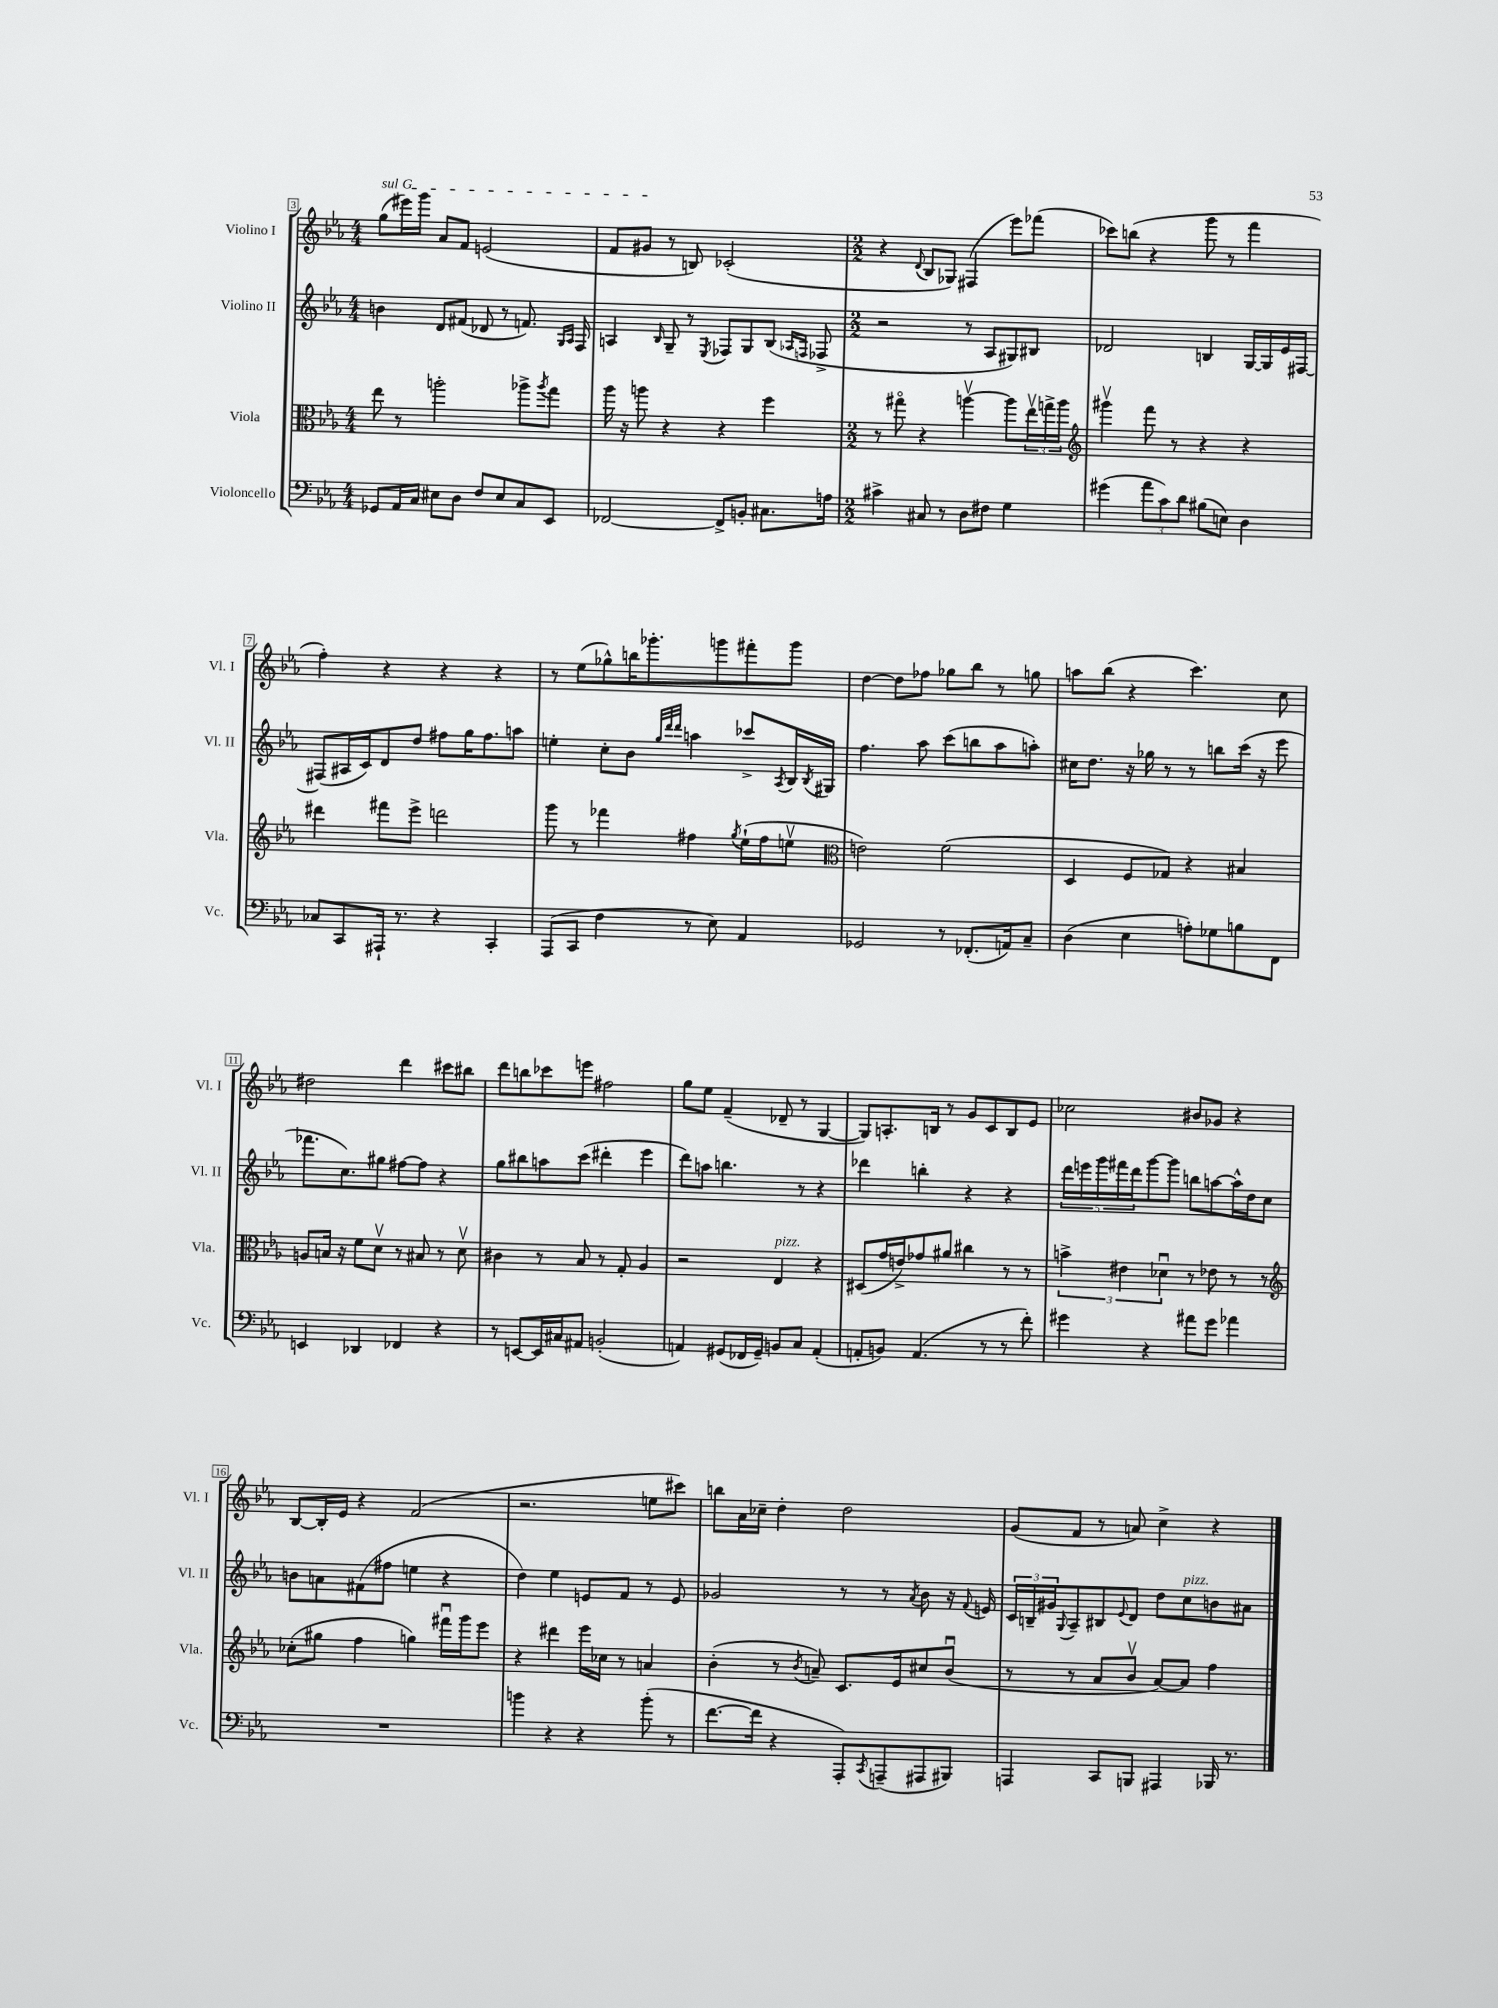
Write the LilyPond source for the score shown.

<<
\new StaffGroup <<
\new Staff = "s0" \with { instrumentName = "Violino I" shortInstrumentName = "Vl. I" } {
    \clef treble \key ees \major \numericTimeSignature \time 4/4
    \once \override TextSpanner.bound-details.left.text = \markup { \italic "sul G" } g''8\startTextSpan( eis'''16) g'''16 aes'8 f'8 e'2( |
    f'8 gis'8\stopTextSpan r8 b8) ces'2-.( |
    \numericTimeSignature \time 2/2 r4 \appoggiatura { d'8 } bes8 ges8) fis4( ees'''8) fes'''8( |
    ces'''8) b''8( r4 g'''8 r8 f'''4 |
    f''4-.) r4 r4 r4 |
    r8 ees''8( ges''8-^) b''16 ges'''8.-. g'''8 fis'''8-. g'''8 |
    d''4~ d''8 fes''8 ges''8 bes''8 r8 g''8 |
    a''8 bes''8( r4 c'''4.) c''8 |
    dis''2 d'''4 cis'''8 bis''8 |
    d'''8 b''8 ces'''8 e'''8 fis''2 |
    g''8 ees''8 f'4--( des'8-- r8 g4~ |
    g8) a8.-. b16 r8 g'8 c'8 b8 ees'8 |
    ces''2 bis'8 ges'8 r4 |
    bes8~ bes16-. ees'16 r4 f'2( |
    r2. e''8 cis'''8) |
    b''8 aes'16 ces''16-- d''4-. d''2 |
    g'8( f'8 r8 a'8) c''4-> r4 \bar "|." |
}
\new Staff = "s1" \with { instrumentName = "Violino II" shortInstrumentName = "Vl. II" } {
    \clef treble \key ees \major \numericTimeSignature \time 4/4
    b'4 d'8 fis'8( des'8 r8 f'8.) \grace { g16 aes16 } f16 |
    a4 \grace { bes16 } g8-- r8 \acciaccatura { ees8 } fes8 g8 bes8( \grace { aes16 f16 } fes8-> |
    \numericTimeSignature \time 2/2 r2 r8 aes8 gis8) bis8 |
    des'2 b4 g16~ g16 ees'16 fis16~ |
    fis8( ais16 c'16) d'8 d''8 fis''8 g''16 fis''8. a''8 |
    e''4-. c''8-. bes'8 \grace { g''32 d'''32 d'''32 } a''4 ces'''8-> \acciaccatura { aes8 } bes16 \acciaccatura { bes8 } gis16 |
    f''4. aes''8 c'''8( b''8 aes''8 a''8-.) |
    cis''16 d''8. r16 ges''16 r8 r8 b''8 c'''16( r16 ees'''8 |
    fes'''8. c''8.) gis''8 fis''8~ fis''8 r4 |
    g''8 bis''8 a''8 c'''8( dis'''4-. ees'''4 |
    d'''8) a''8 b''4. r8 r4 |
    des'''4 b''4-. r4 r4 |
    \tuplet 5/4 { d'''16 e'''16 g'''16 fis'''16 d'''16 } g'''8~ g'''8 b''8 a''8~ a''16-^ d''16 c''8 |
    b'8 a'8 fis'8( fis''8 e''4 r4 |
    d''4) ees''4 e'8 f'8 r8 e'8 |
    ges'2 r8 r8 \acciaccatura { aes'8 } bes'8 r16 \appoggiatura { f'8 } e'16 |
    \tuplet 3/2 { c'16 b16-- gis'16 } \appoggiatura { g8 } aes8-- bis8 \appoggiatura { ees'8 } d'8 d''8 c''8^\markup { \italic "pizz." } b'8 ais'8 \bar "|." |
}
\new Staff = "s2" \with { instrumentName = "Viola" shortInstrumentName = "Vla." } {
    \clef alto \key ees \major \numericTimeSignature \time 4/4
    ees''8 r8 a''2-. aes''8-> \acciaccatura { aes''8 } g''8 |
    aes''16 r16 a''8 r4 r4 f''4 |
    \numericTimeSignature \time 2/2 r8 gis''8\flageolet r4 a''4~\upbow a''8 \tuplet 3/2 { ees''16\upbow g''16-> a''16 } |
    \clef treble gis'''4\upbow f'''8 r8 r4 r4 |
    dis'''4 fis'''8 ees'''8-> d'''2 |
    g'''8 r8 fes'''4 fis''4 \acciaccatura { g''8 } ees''16-!( fis''16 e''8\upbow |
    \clef alto e'2) f'2( |
    d4 f8 ges8) r4 bis4 |
    a8 b16 r16 f'8 d'8\upbow r8 bis8 r8 d'8\upbow |
    cis'4 r8 bes8 r8 g8-. aes4 |
    r2 ees4^\markup { \italic "pizz." } r4 |
    dis8( g'16 e'16->) ges'8 ais'8 cis''4 r8 r8 |
    \tuplet 3/2 { b'4-> eis'4 des'4\downbow } r8 ees'8 r8 r8 |
    \clef treble ces''8-.( gis''8 f''4 g''4) fis'''16\downbow g'''16 ees'''8 |
    r4 dis'''4 ees'''16 ces''16 r8 a'4 |
    bes'4-.( r8 \acciaccatura { bes'8 } a'8--) c'8. ees'16 cis''8 bes'8\downbow( |
    r8 r8 aes'8 bes'8\upbow aes'8~) aes'8 f''4 \bar "|." |
}
\new Staff = "s3" \with { instrumentName = "Violoncello" shortInstrumentName = "Vc." } {
    \clef bass \key ees \major \numericTimeSignature \time 4/4
    ges,8 aes,16 c16 eis8 d8 f8 eis8 c8 ees,8 |
    fes,2~ fes,8-> b,8-. cis8. a16 |
    \numericTimeSignature \time 2/2 cis'4-> cis8 r8 d8 fis8 g4 |
    gis'4( \tuplet 3/2 { aes'8 c'8) d'8 } bis8( e8) d4 |
    ces8 c,8 ais,,16-! r8. r4 c,4-. |
    aes,,8( c,8 f4 r8 ees8) aes,4 |
    ges,2 r8 fes,8.-.( a,16) c8-- |
    d4( ees4 a8-.) ges8 b8 f,8 |
    e,4 des,4 fes,4 r4 |
    r8 e,8~ e,16 cis16 ais,8 b,2-.( |
    a,4) gis,8( fes,16 gis,16--) b,8 c8 a,4-.( |
    a,8-. b,8) a,4.( r8 r8 f'8-.) |
    gis'4 r4 ais'8 gis'8 aes'4 |
    R1 |
    b'4 r4 r4 b'8-.( r8 |
    f'8.~ f'16 r4 aes,,8-.) \acciaccatura { c,8 } a,,8--( ais,,8 bis,,8) |
    a,,4 c,8 b,,8 ais,,4 bes,,16 r8. \bar "|." |
}
>>
>>
\layout { \context { \Score currentBarNumber = #3 \override BarNumber.stencil = #(make-stencil-boxer 0.1 0.3 ly:text-interface::print) } }
